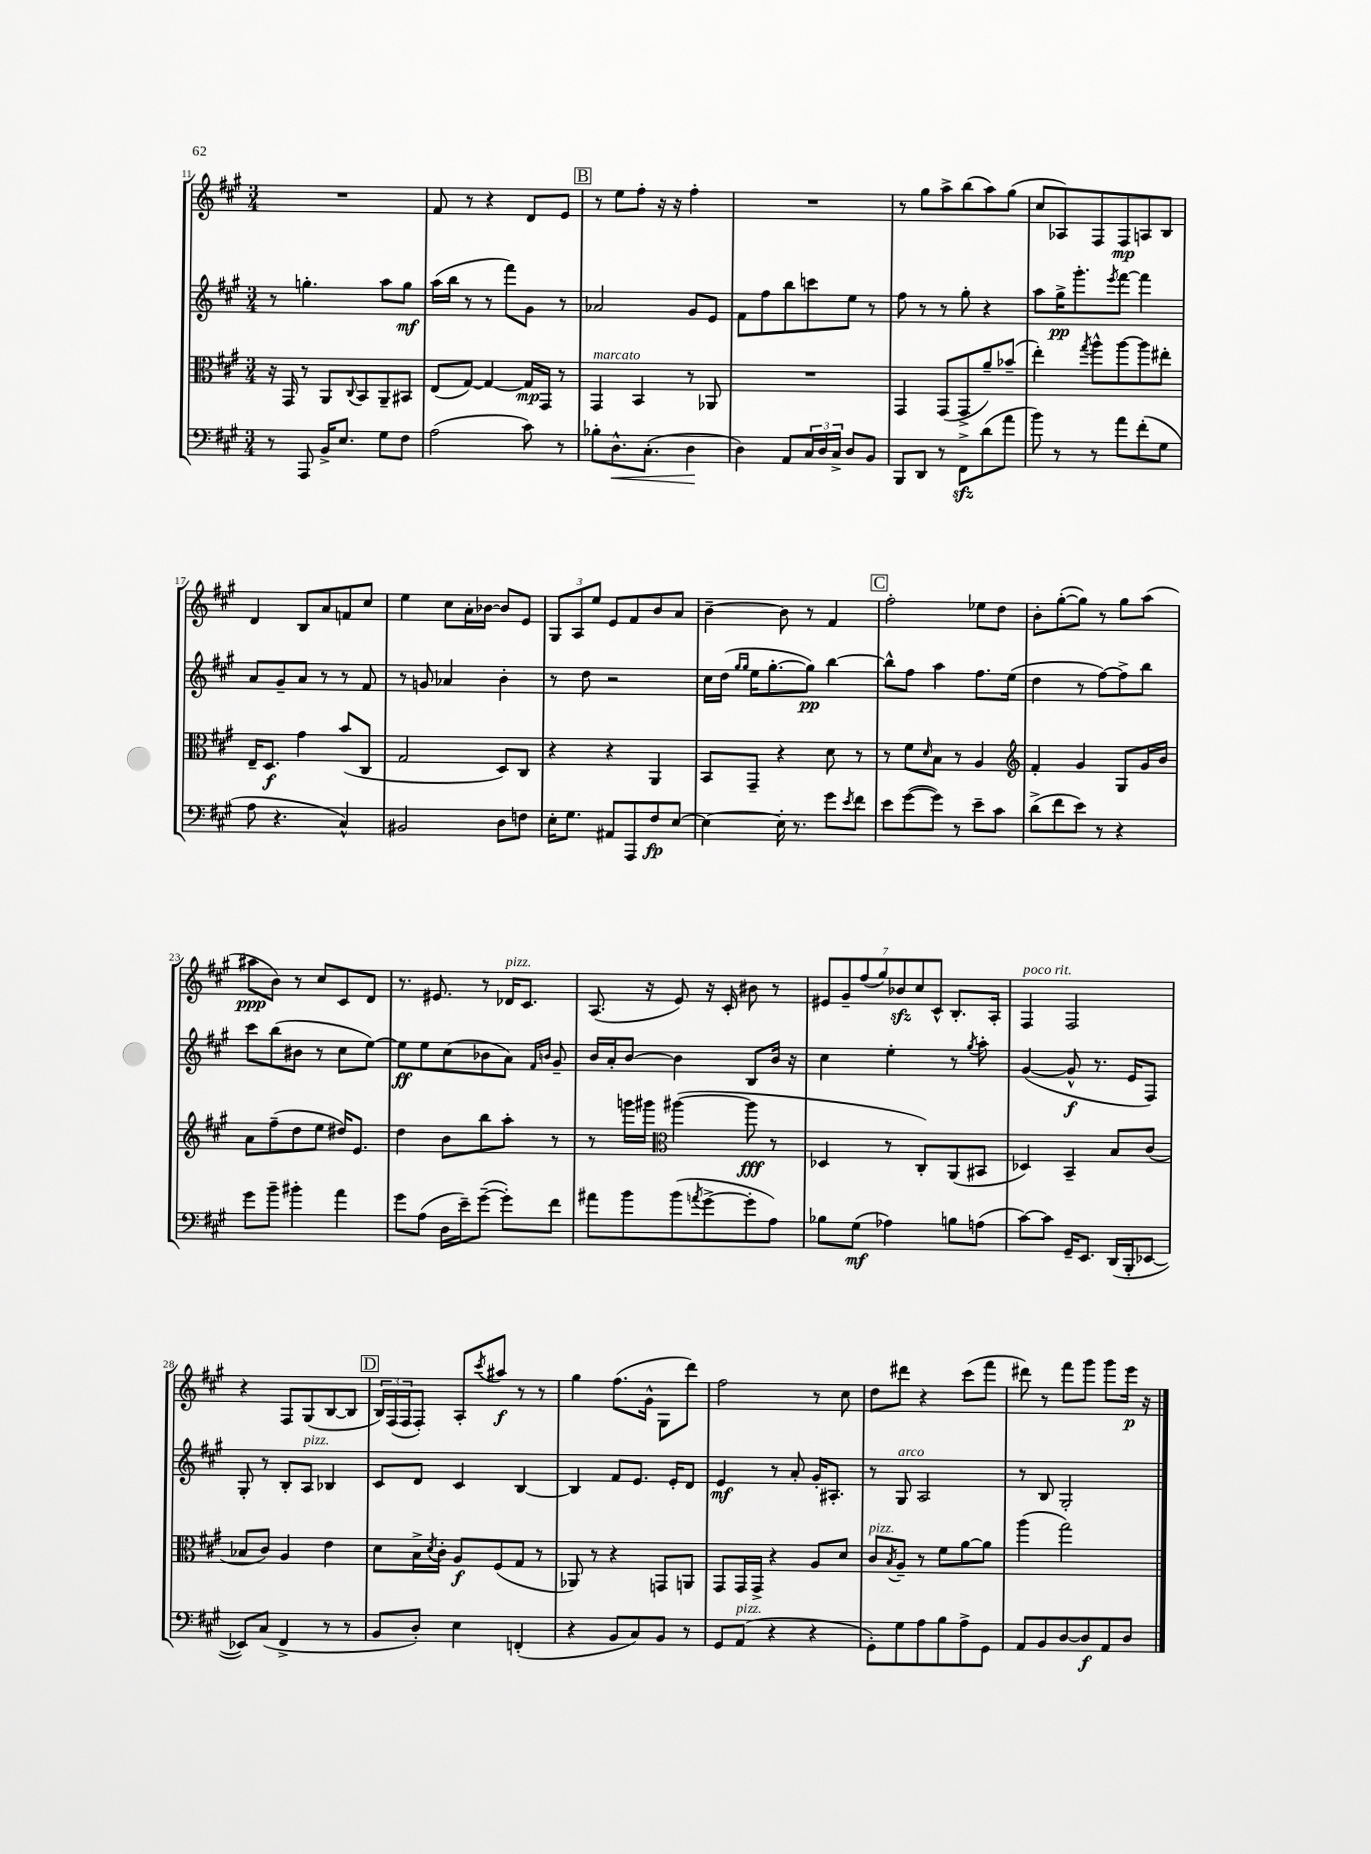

**kern	**kern	**kern	**kern
*staff4	*staff3	*staff2	*staff1
*clefF4	*clefC3	*clefG2	*clefG2
*k[f#c#g#]	*k[f#c#g#]	*k[f#c#g#]	*k[f#c#g#]
*M3/4	*M3/4	*M3/4	*M3/4
8r	16r	8r	2.r
.	16GG#/	.	.
8AAA/	8r	4.gg'\	.
16BB^/LK	8AA/L	.	.
8.E/J	.	.	.
.	8qqC#/	.	.
.	8BB/	.	.
8G#\L	8AA~/	8aa\L	.
8F#\J	8BB#/J	8gg\J	.
=	=	=	=
(2A\	(8E/L	(16aa\LL	8f#/
.	.	16bb\JJ	.
.	[8G#/J)	8r	8r
.	4G#/_	8r	4r
.	.	8fff#\L)	.
8c#\)	16G#/]LL	8g#\J	8d/L
.	16GG#/JJ	.	.
8r	8r	8r	8e/J
=	=	=	=
8B-'\L	4GG#/	2a-/	8r
8.D^^\	.	.	8ee\L
.	4BB/	.	8ff#'\J
(8.C#'\J	.	.	.
.	.	.	16r
.	.	.	16r
4D\	8r	8g#/L	4ff#'\
.	8AA-/	8e/J	.
=	=	=	=
4D\)	2.r	8f#\L	2.r
.	.	8ff#\	.
8AA/L	.	8bb\	.
24C#/L	.	8ccc\	.
24D/	.	.	.
24C#^/JJ	.	.	.
8D/L	.	8ee\J	.
8BB/J	.	8r	.
=	=	=	=
8BBB/L	4GG#/	8ff#\	8r
8DD/J	.	8r	8gg#\L
8r	(8GG#/L	8r	8aa^\
8FF#^\L	8GG#^/	8gg#'\	(8bb\
(8d\	8a~/)	4r	8aa\)
8a\J	(8b-~/J	.	(8gg#\J
=	=	=	=
8b\)	4ee'\)	8aa\L	8cc#/L
8r	.	16gg#^\K	8A-/)
.	.	8.ggg#'\	.
.	8qgg#/	.	.
8r	8aa^^\L	.	8F#/
.	.	8qeee/	.
8a\L	[8aa\	[8fff#\J	8F#/
(8f#'\	8aa\]	4fff#\]	8A/
8G#\J	8ee#'\J	.	8B/J
=	=	=	=
8A\	16E~/LK	8a/L	4d/
.	8.D/J	.	.
4.r	.	8g#~/	.
.	4g#\	8a/J	8B/L
.	.	8r	8a/
4C#^^/)	(8b/L	8r	8f/
.	8C#/J	8f#/	8cc#/J
=	=	=	=
2BB#/	2G#/	8r	4ee\
.	.	8g/	.
.	.	4a-/	8cc#\L
.	.	.	16a'\L
.	.	.	[16b-\JJ
8D\L	8D/L)	4b'\	8b-/]L
8F\J	8C#/J	.	8e/J
=	=	=	=
16E'\LK	4r	8r	12G#/L
8.G#\J	.	.	.
.	.	.	12A/
.	.	8dd\	.
.	.	.	12ee/J
8AA#/L	4r	2r	8e/L
8AAA/	.	.	8f#/
8F#/	4AA/	.	8b/
[8E/J	.	.	8a/J
=	=	=	=
4E\_	8BB/L	16cc#\LL	[4b~\
.	.	(16dd\JJ	.
.	.	16qqgg#/LL	.
.	.	16qqgg#/JJ	.
.	8GG#~/J	16ee\LK	.
.	.	[8.gg#'\	.
16E'\]	4r	.	8b\]
8.r	.	.	.
.	.	8gg#\]J)	8r
8g#\L	8d\	[4bb\	4f#/
8qe/	.	.	.
8f#\J	8r	.	.
=	=	=	=
8e\L	8r	8bb^^\]L	2ff#'\
([8g#\	8f#\L	8ff#\J	.
.	16qqd/	.	.
8g#\]J)	8B\J	4aa\	.
8r	8r	.	.
8e~\L	4A/	8.ff#\L	8ee-\L
8c#\J	.	.	8dd\J
.	.	(16ee\Jk	.
=	=	=	=
*	*clefG2	*	*
(8d^\L	4f#'/	4dd\	8b'\L
8f#\	.	.	([8gg#'\
8e\J)	4g#/	8r	8gg#\]J)
8r	.	[8ff#\L)	8r
4r	8G#/L	8ff#^\]	8gg#\L
.	16g#/L	8bb\J	(8aa\J
.	16b/JJ	.	.
=	=	=	=
8g#\L	8a\L	8ccc#\L	8aa#\L
8b~\J	(8ff#~\	(8bb\	8b\J)
4b#'\	8dd\	8b#\J	8r
.	8ee\J	8r	8cc#/L
4a\	16dd#/LK)	8cc#\L	8c#/
.	8.e/J	.	.
.	.	[8ee\J)	8d/J
=	=	=	=
8g#\L	4dd\	8ee\]L	8.r
(8A\J	.	8ee\	.
.	.	.	8.e#/
16D\LL	8b\L	(8cc#\	.
16e~\J)	.	.	.
([8g#~\J	8bb\	8b-\	8r
8g#'\]L)	8aa'\J	8a\J)	16d-/LK
.	.	.	8.c#/J
.	.	16qqf#/LL	.
.	.	16qqb/JJ	.
8f#\J	8r	8g#~/	.
=	=	=	=
8a#\L	8r	16b/LL	(8.A/
.	.	16a'/J	.
8b\	16ggg\LL	[8b/J	.
.	16ggg#\JJ	.	16r
*	*clefC3	*	*
(8b\	([4aa#\	4b\]	8e/)
8qa/	.	.	.
[8g#^\	.	.	16r
.	.	.	16c#'/
8g#'\]	8aa#\]	8B/L	8b#\
8A\J)	8r	16b/Jk	8r
.	.	16r	.
=	=	=	=
8B-\L	4D-/	4cc#\	14e#/L
.	.	.	14g#~/
(8G#\J	.	.	.
.	.	.	(14ff#/
.	.	.	14gg#/)
4A-\)	8r	4ee'\	.
.	.	.	14b-/
.	.	.	14cc#/
.	8C#'/L)	.	.
.	.	.	14c#^^/J
8B\L	(8AA/	8r	8.B'/L
.	.	8qgg#/	.
(8A\J	8BB#/J	8aa'\	.
.	.	.	16A'/Jk
=	=	=	=
[8c#\L)	4D-/)	([4g#/	4F#/
8c#\]J	.	.	.
16GG#~/LK	4BB~/	8g#^^/]	2F#/
8.EE/J	.	.	.
.	.	8.r	.
(16DD/LL	8B/L	.	.
16BBB'/J	.	16e/LK	.
[8EE-/J	(8c#/J	8F#/J)	.
=	=	=	=
8EE-/]L)	8B-/L	8G#'/	4r
(8C#/J	8c#/J)	8r	.
4FF#^/	4A/	8B'/L	8F#/L
.	.	8A/J	(8G#/
8r	4e\	4B-/	[8B/
8r	.	.	8B/]J
=	=	=	=
8BB/L	8d\L	8c#/L	24B/LL)
.	.	.	(24F#/
.	.	.	24F#/J
8D'/J)	16B^\L	8d/J	8F#'/J)
.	8qd/	.	.
.	16c#'\JJ	.	.
4E\	8A/L	4c#/	8A'/L
.	.	.	8qccc#/
.	(8F#/	.	8aa#/J
(4FF'/	8G#/J	[4B/	8r
.	8r	.	8r
=	=	=	=
4r	8AA-/)	4B/]	4gg#\
.	8r	.	.
8BB/L	4r	8f#/L	(8.ff#\L
8C#/)	.	8.e/J	.
.	.	.	16g#^^\Jk
8BB/J	8GG/L	.	8G#\L
.	.	16e'/LK	.
8r	8AA/J	8d/J	8ddd\J)
=	=	=	=
8GG#/L	8GG#/L	4e/	2ff#\
(8AA/J	16GG#/L	.	.
.	16GG#^/JJ	.	.
4r	4r	8r	.
.	.	8a'/	.
4r	8A/L	16g#'/LK	8r
.	.	8.A#'/J	.
.	8d/J	.	8cc#\
=	=	=	=
8GG#'\L)	8c#/L	8r	8dd\L
.	8qB/	.	.
8G#\	8A~/J	8G#/	8ddd#\J
8A\	8r	2A/	4r
8B\	8f#\L	.	.
8A^\	[8a\	.	(8ccc#\L
8GG#\J	8a\]J	.	8fff#\J
=	=	=	=
8AA/L	(4aa\	8r	8ddd#\)
8BB/	.	8B/	8r
[8D/	2gg#\)	2G#'/	8fff#\L
8D/]	.	.	8ggg#\J
8AA/	.	.	8ggg#\L
8D/J	.	.	16eee\Jk
.	.	.	16r
==	==	==	==
*-	*-	*-	*-
